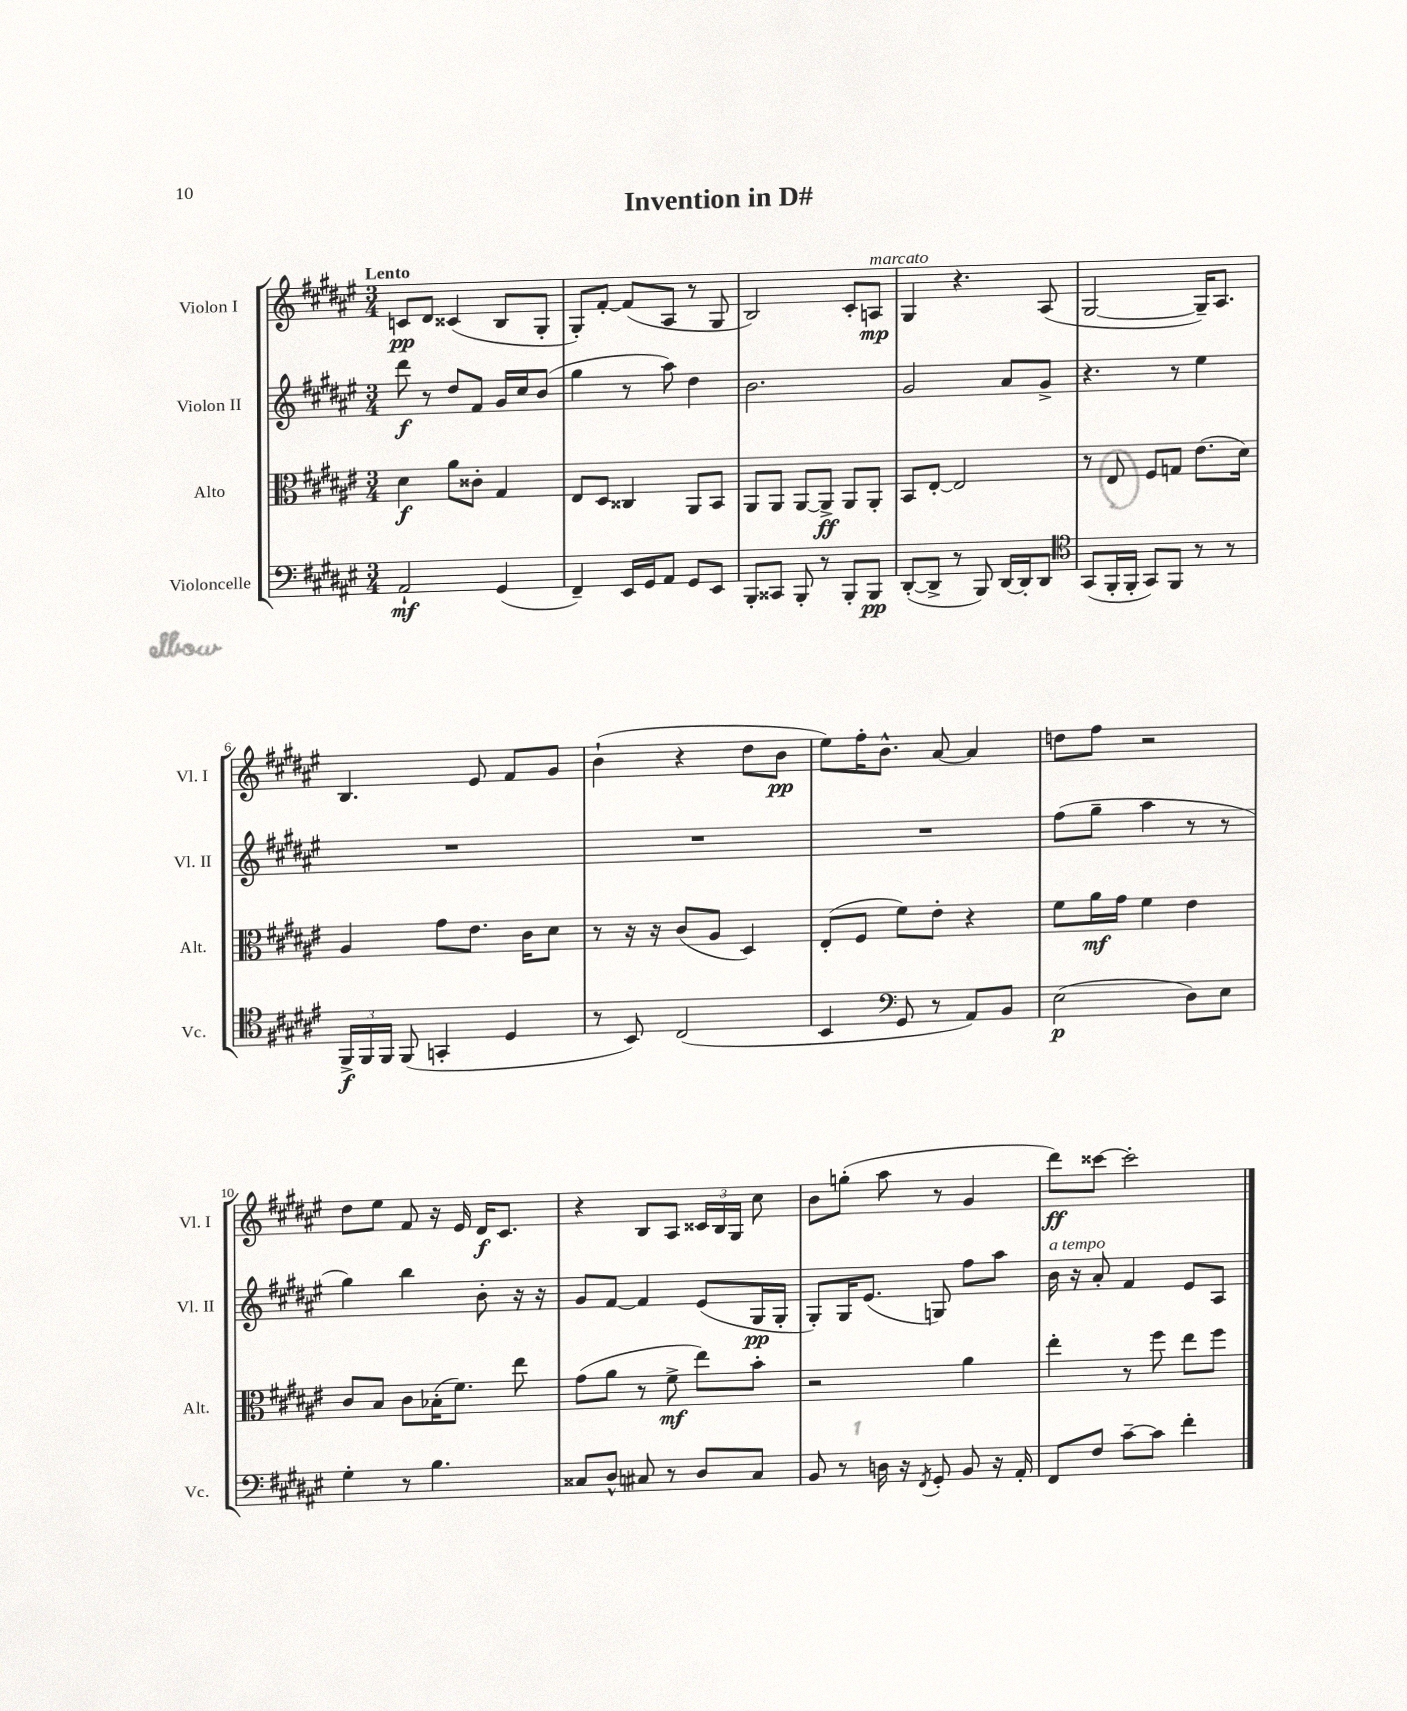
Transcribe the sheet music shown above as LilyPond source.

\header { title = "Invention in D#" }
<<
\new StaffGroup <<
\new Staff = "s0" \with { instrumentName = "Violon I" shortInstrumentName = "Vl. I" } {
    \clef treble \key fis \major \numericTimeSignature \time 3/4 \tempo "Lento"
    \autoBeamOff c'8[\pp dis'8] cisis'4( b8[ gis8]-. |
    gis8[-.) fis'8]~-. fis'8[( ais8] r8 gis8 |
    b2) cis'8[-. a8]\mp^\markup { \italic "marcato" } |
    gis4 r4. ais8( |
    gis2~ gis16[--) ais8.] |
    b4. eis'8 fis'8[ gis'8] |
    b'4-!( r4 dis''8[ b'8]\pp |
    eis''8[) fis''16-. b'8.]-^ ais'8~ ais'4 |
    d''8[ fis''8] r2 |
    dis''8[ eis''8] fis'8 r16 eis'16 dis'16[\f cis'8.] |
    r4 b8[ ais8] \tuplet 3/2 { cisis'16[ b16 gis16] } cis''8 |
    b'8[ g''8]-.( ais''8 r8 gis'4 |
    dis'''8[\ff) cisis'''8]~ cisis'''2-. \bar "|." |
}
\new Staff = "s1" \with { instrumentName = "Violon II" shortInstrumentName = "Vl. II" } {
    \clef treble \key fis \major \numericTimeSignature \time 3/4
    \autoBeamOff dis'''8\f r8 dis''8[ fis'8] gis'16[ cis''16 b'8]( |
    gis''4 r8 ais''8) dis''4 |
    b'2. |
    gis'2 ais'8[ gis'8]-> |
    r4. r8 eis''4 |
    R2. |
    R2. |
    R2. |
    fis''8[( gis''8]-- ais''4 r8 r8 |
    gis''4) b''4 b'8-. r16 r16 |
    gis'8[ fis'8]~ fis'4 eis'8[( gis16\pp gis16]-. |
    gis8[-.) gis16 eis'8.]( g8) fis''8[ ais''8] |
    b'16^\markup { \italic "a tempo" } r16 ais'8-. fis'4 eis'8[ ais8] \bar "|." |
}
\new Staff = "s2" \with { instrumentName = "Alto" shortInstrumentName = "Alt." } {
    \clef alto \key fis \major \numericTimeSignature \time 3/4
    \autoBeamOff dis'4\f ais'8[ cisis'8]-. gis4 |
    eis8[ dis8] cisis4 ais,8[ b,8] |
    ais,8[ ais,8] ais,8[~ ais,8]->\ff ais,8[ ais,8]-. |
    b,8[ eis8]~-. eis2 |
    r8 eis8 fis8[ g8] eis'8.[( dis'16]) |
    ais4 gis'8[ eis'8.] cis'16[ dis'8] |
    r8 r16 r16 cis'8[( ais8] dis4) |
    eis8[-.( fis8] fis'8[) eis'8]-. r4 |
    fis'8[ ais'16\mf gis'16] fis'4 eis'4 |
    cis'8[ b8] cis'8[ bes16-.( fis'8.]) eis''8 |
    gis'8[( ais'8] r8 fis'8->\mf eis''8[) b'8]-. |
    r2 ais'4 |
    eis''4-. r8 fis''8 eis''8[ fis''8] \bar "|." |
}
\new Staff = "s3" \with { instrumentName = "Violoncelle" shortInstrumentName = "Vc." } {
    \clef bass \key fis \major \numericTimeSignature \time 3/4
    \autoBeamOff ais,2-!\mf gis,4( |
    fis,4--) eis,16[ gis,16 ais,8] gis,8[ eis,8] |
    b,,8[-. cisis,8] b,,8-. r8 b,,8[-. b,,8]\pp |
    dis,8[~-.( dis,8]-> r8 b,,8) dis,16[~ dis,16-. dis,8] |
    \clef tenor gis,8[( fis,16-. fis,16]-. gis,8[) fis,8] r8 r8 |
    \tuplet 3/2 { fis,16[->\f fis,16 fis,16] } fis,8( g,4-. dis4 |
    r8 b,8) cis2( |
    b,4 \clef bass gis,8 r8 ais,8[) b,8] |
    eis2\p( dis8[) eis8] |
    gis4-. r8 b4. |
    cisis8[ dis8]-^ cis8 r8 dis8[ cis8] |
    b,8 r8 d16 r16 \acciaccatura { fis,8 } gis,8-. b,8 r16 ais,16-. |
    fis,8[ fis8] cis'8[~-- cis'8] fis'4-. \bar "|." |
}
>>
>>
